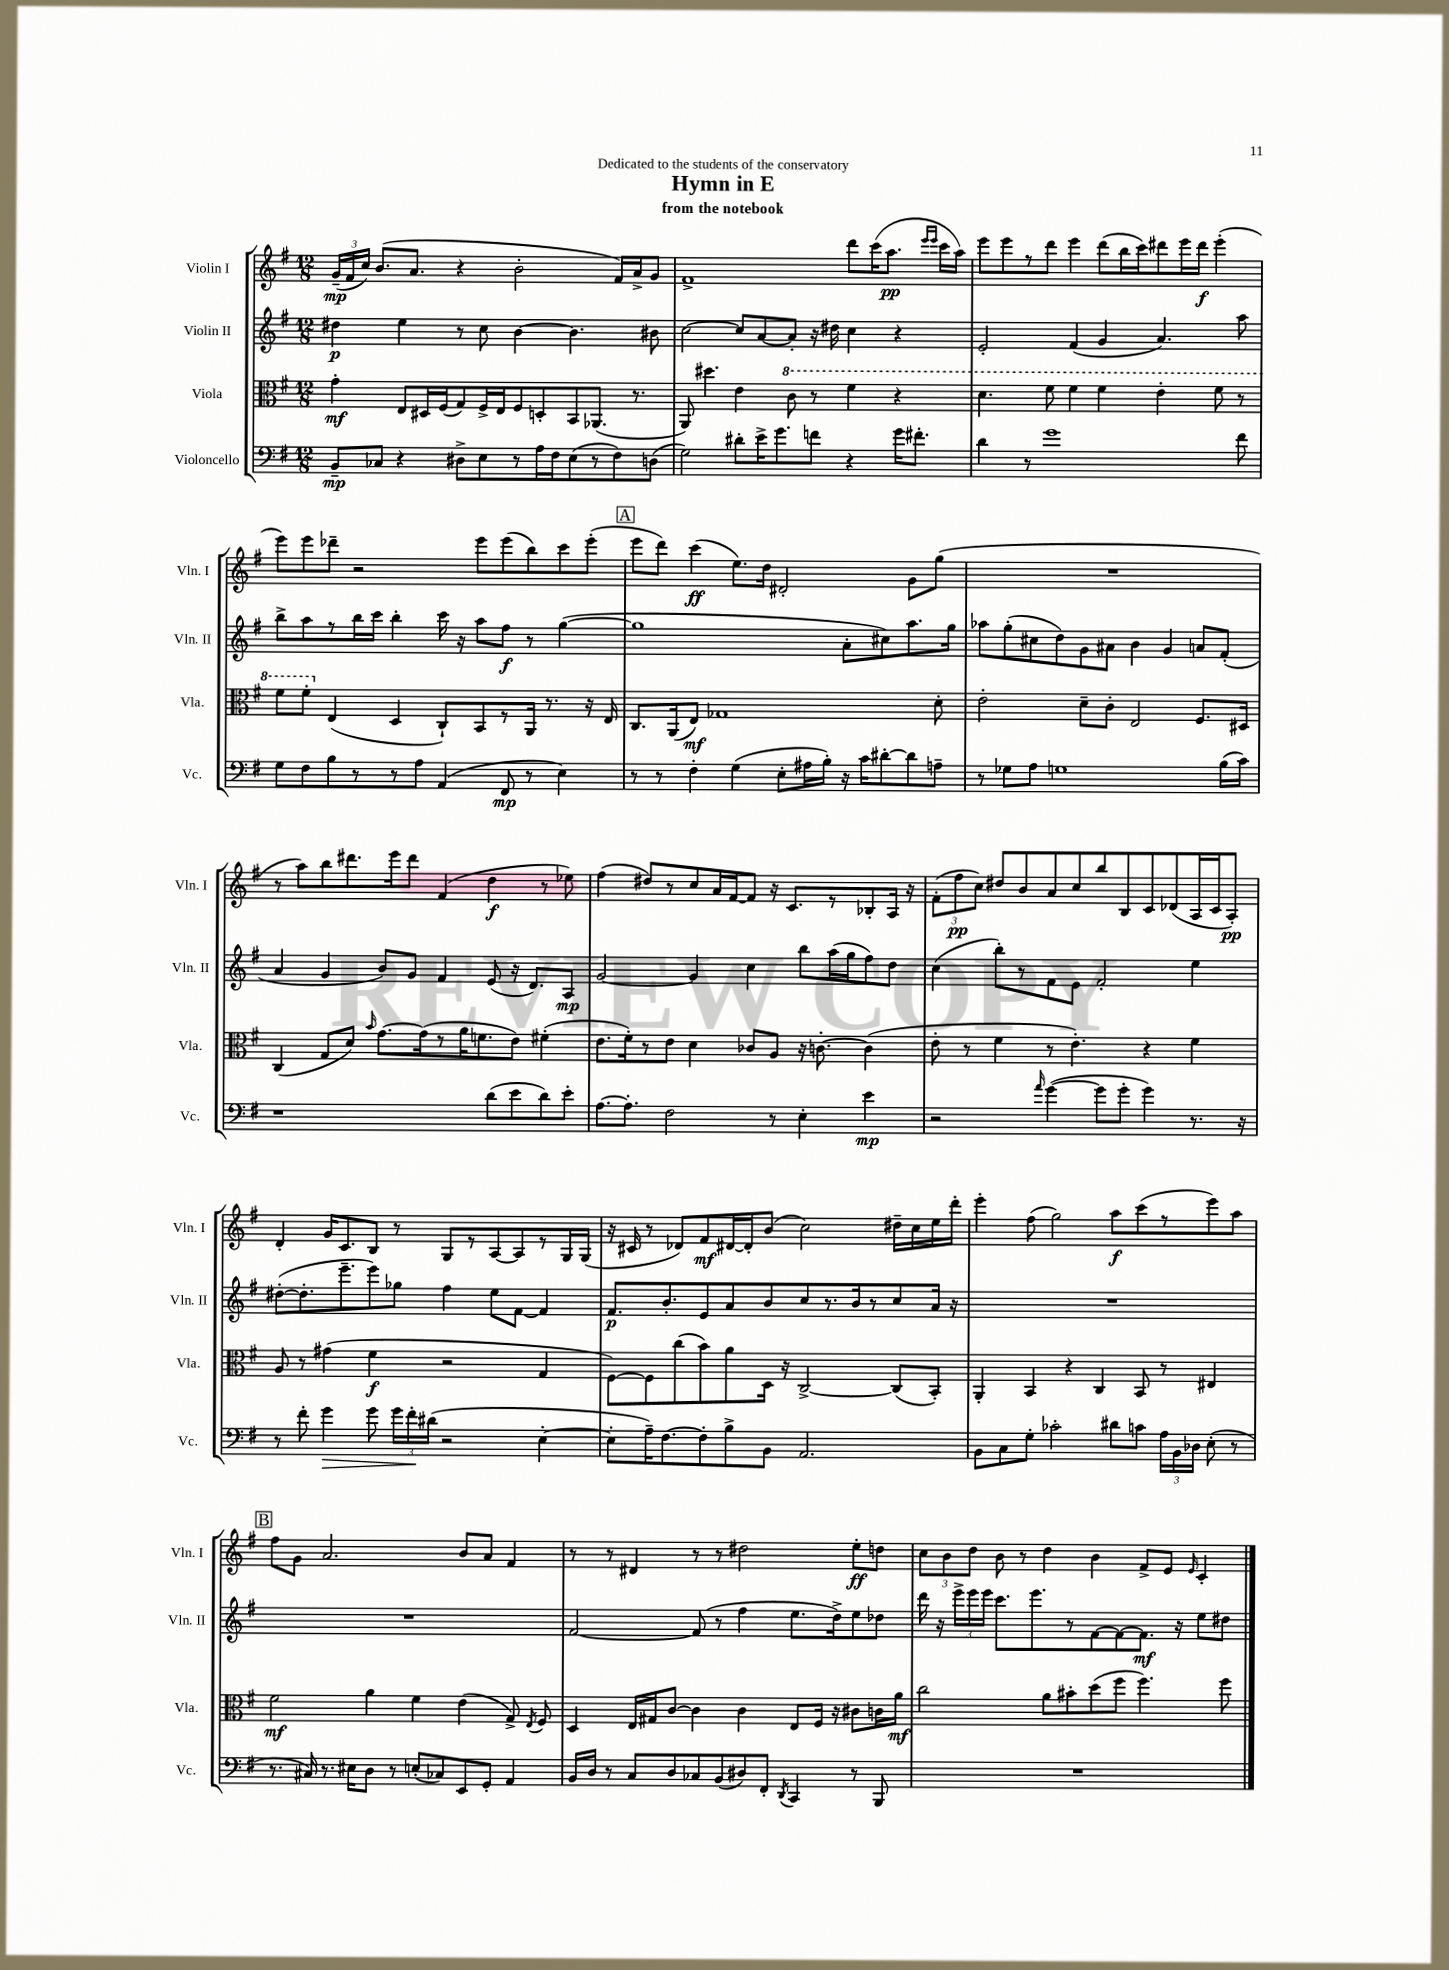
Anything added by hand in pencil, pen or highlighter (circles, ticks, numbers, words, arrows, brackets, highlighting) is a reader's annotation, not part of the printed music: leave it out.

**kern	**kern	**kern	**kern
*staff4	*staff3	*staff2	*staff1
*clefF4	*clefC3	*clefG2	*clefG2
*k[f#]	*k[f#]	*k[f#]	*k[f#]
*M12/8	*M12/8	*M12/8	*M12/8
8BB~	4g'	4dd#	(24g~
.	.	.	24f#
.	.	.	24cc)
8C-	.	.	(8.b
4r	8E	4ee	.
.	.	.	8.a
.	16D#	.	.
.	(16F#	.	.
8D#^	8G)	8r	4r
8E	16F#^	8cc	.
.	16E	.	.
8r	8F#	[4b	2b'
16A	8D'	.	.
16F#	.	.	.
(8E	8BB	4.b]	.
8r	(8.AA-	.	.
8F#)	.	.	16f#)
.	8.r	.	16a^
(8D	.	8b#	8g
=	=	=	=
2G)	8AA)	[2cc	1f#^
.	4.dd#	.	.
8d#'	4e	8cc]	.
16e^	.	[8a	.
8.g	.	.	.
.	8cc	8a']	.
8f	8r	16r	.
.	.	16dd#	.
4r	4ff#	4cc	8ddd
.	.	.	(16ccc
.	.	.	8.aa
16g	4r	4r	.
8.f#'	.	.	.
.	.	.	16qqeee
.	.	.	16qqeee
.	.	.	16ccc
.	.	.	16aa)
=	=	=	=
4d	4.dd	2e'	8eee
.	.	.	8eee
8r	.	.	8r
1g	8ff#	.	8ddd
.	4ff#	(4f#	4eee
.	4ff#	4g	(8ddd
.	.	.	16bb
.	.	.	16ccc)
.	4ee'	4.a)	8ddd#
.	.	.	16eee
.	.	.	16ddd#
.	8ff#	.	(4eee'
8f#	8r	8aa	.
=	=	=	=
8G	8ff#	8bb^	8eee)
8F#	8ff#'	8aa	8eee
8B	(4E	8r	8ddd-~
8r	.	16bb	2r
.	.	16ccc	.
8r	4D	4bb'	.
8A	.	.	.
(4AA	8C`)	16ccc	.
.	.	16r	.
.	8BB	8aa	8eee
8FF#	8r	8ff#	(8eee
8r	16AA	8r	8bb)
.	8.r	.	.
4E)	.	([4gg	8ccc
.	16r	.	(8eee'
.	16E	.	.
=	=	=	=
8r	8.C	1gg]	8eee
8r	.	.	8ddd)
.	(16AA	.	.
4F#'	8E)	.	(4ccc
.	1G-	.	.
(4G	.	.	8.ee)
.	.	.	16dd
8E'	.	.	2d#'
16A#	.	.	.
16B')	.	.	.
16r	.	8a'	.
16c	.	.	.
[8d#'	.	8cc#)	.
8d#]	.	8.aa	8g
8A~	8d'	.	(8gg
.	.	16gg	.
=	=	=	=
8r	2e'	8aa-	1.r
8G-	.	(8gg'	.
8A	.	8cc#	.
1G	.	8dd)	.
.	8d~	8g	.
.	8c'	8a#	.
.	2E	4b	.
.	.	4g	.
.	8.F#	8a	.
(16B	.	(8f#'	.
16c)	16D#	.	.
=	=	=	=
1r	(4C	4a	8r
.	.	.	8aa)
.	8G	4g	8bb
.	8d)	.	8.ddd#
.	16qqb	.	.
.	[8.g	8b)	.
.	.	.	16eee
.	.	8g	8ddd#
.	(16g]	.	.
.	8r	4f#	(4f#
.	16a	.	.
.	8.f	.	.
(8d	.	(8e	4dd
8e	8e)	16r	.
.	.	8.d)	.
8d)	(4f#'	.	8r
8e'	.	8A	8ee-)
=	=	=	=
[8.A	8.e	[2g	(4ff#
8.A']	16f#')	.	.
.	8r	.	8dd#)
2F#	8e	.	8r
.	4d	4g]	8cc
.	.	.	16a
.	.	.	[16f#
.	8c-	4cc	8f#]
8r	8A	.	16r
.	.	.	8.c
4E'	16r	8bb	.
.	[8.c'	.	.
.	.	(16aa	8r
.	.	16gg	.
4e	(4c]	8ff#)	8B-'
.	.	8dd	16A
.	.	.	16r
=	=	=	=
2r	8e'	(4cc	(12f#'
.	.	.	12ff#
.	8r	.	.
.	.	.	12cc)
.	4f#	8bb')	8dd#
.	.	8r	8b
16qqa	.	.	.
([4g	8r	8f#	8a
.	4.e')	8e	8cc
8g]	.	2f#'	8bb
8g'	.	.	8B
4g)	4r	.	8c
.	.	.	(8d-
8.r	4f#	4ee	16A
.	.	.	16c
.	.	.	8A')
16r	.	.	.
=	=	=	=
8r	8A	([8dd#'	4d'
8f#'	8r	8.dd#']	.
4g	(4g#	.	16g
.	.	8.eee~	8.c
8g	4f#	8eee)	8B
24g	.	8gg-	8r
24f#'	.	.	.
(24d#	.	.	.
2r	2r	4ff#	8G
.	.	.	8r
.	.	8ee	[8A
.	.	[8f#	8A]
[4E'	4G	4f#]	8r
.	.	.	16G
.	.	.	(16G
=	=	=	=
8E']	[8F#)	8.f#	16r
.	.	.	16c#
16A~)	8F#]	.	8r
[8.F#	.	8.b'	.
.	(8cc	.	8d-)
8F#']	8b)	8e	8f#
8B^	8a	8a	[16d#
.	.	.	16d#']
8BB	16D	8b	(8b
.	16r	.	.
2.AA	[2C^	8cc	2cc)
.	.	8.r	.
.	.	16b	.
.	.	8r	.
.	(8C]	8cc	16dd#~
.	.	.	16cc
.	8BB')	16a	16ee
.	.	16r	16ddd'
=	=	=	=
8BB	4AA'	1.r	4eee'
8C	.	.	.
8G'	4BB	.	(8ff#
2c-'	.	.	2gg)
.	4r	.	.
.	4C	.	.
8d#	.	.	8aa
8c	8BB	.	(8ccc
24A	8r	.	8r
24BB	.	.	.
24D-	.	.	.
(8E'	4E#	.	8eee)
8r	.	.	8aa
=	=	=	=
8.r	2f#	1.r	8ff#
.	.	.	8g
16C#)	.	.	.
8.r	.	.	2.a
16E#	.	.	.
8D	4a	.	.
8r	.	.	.
(8E'	4f#	.	.
8C-)	.	.	.
8EE	(4e	.	8b
8GG'	.	.	8a
4AA	8G^)	.	4f#
.	8qE	.	.
.	8F#	.	.
=	=	=	=
16BB	4D	[2f#	8r
16D	.	.	.
8r	.	.	8r
8C	16E	.	4d#
.	16G#	.	.
8D	[8c	.	.
8C-	4c]	(8f#]	8r
(8BB	.	8r	8r
8D#)	4c	4ff#	2dd#
8FF#'	.	.	.
8qDD	.	.	.
4CC	8E	8.ee	.
.	16F#	.	.
.	16r	16dd^)	.
8r	8c#	8ee	8ee'
8BBB	16c	8dd-	8dd
.	16a	.	.
=	=	=	=
1.r	2cc	16ddd	12cc
.	.	16r	.
.	.	.	12b
.	.	24eee^	.
.	.	24eee	12dd
.	.	24eee	.
.	.	8.ccc	8b
.	.	.	8r
.	.	8.eee	.
.	8a	.	4dd
.	8b#'	8r	.
.	(8dd	[8f#	4b
.	8ff#	8f#_	.
.	4.ff#)	8.f#]	8f#^
.	.	.	8e
.	.	16r	.
.	.	.	16qqe
.	.	8ee	4c'
.	8ff#	8dd#	.
==	==	==	==
*-	*-	*-	*-
